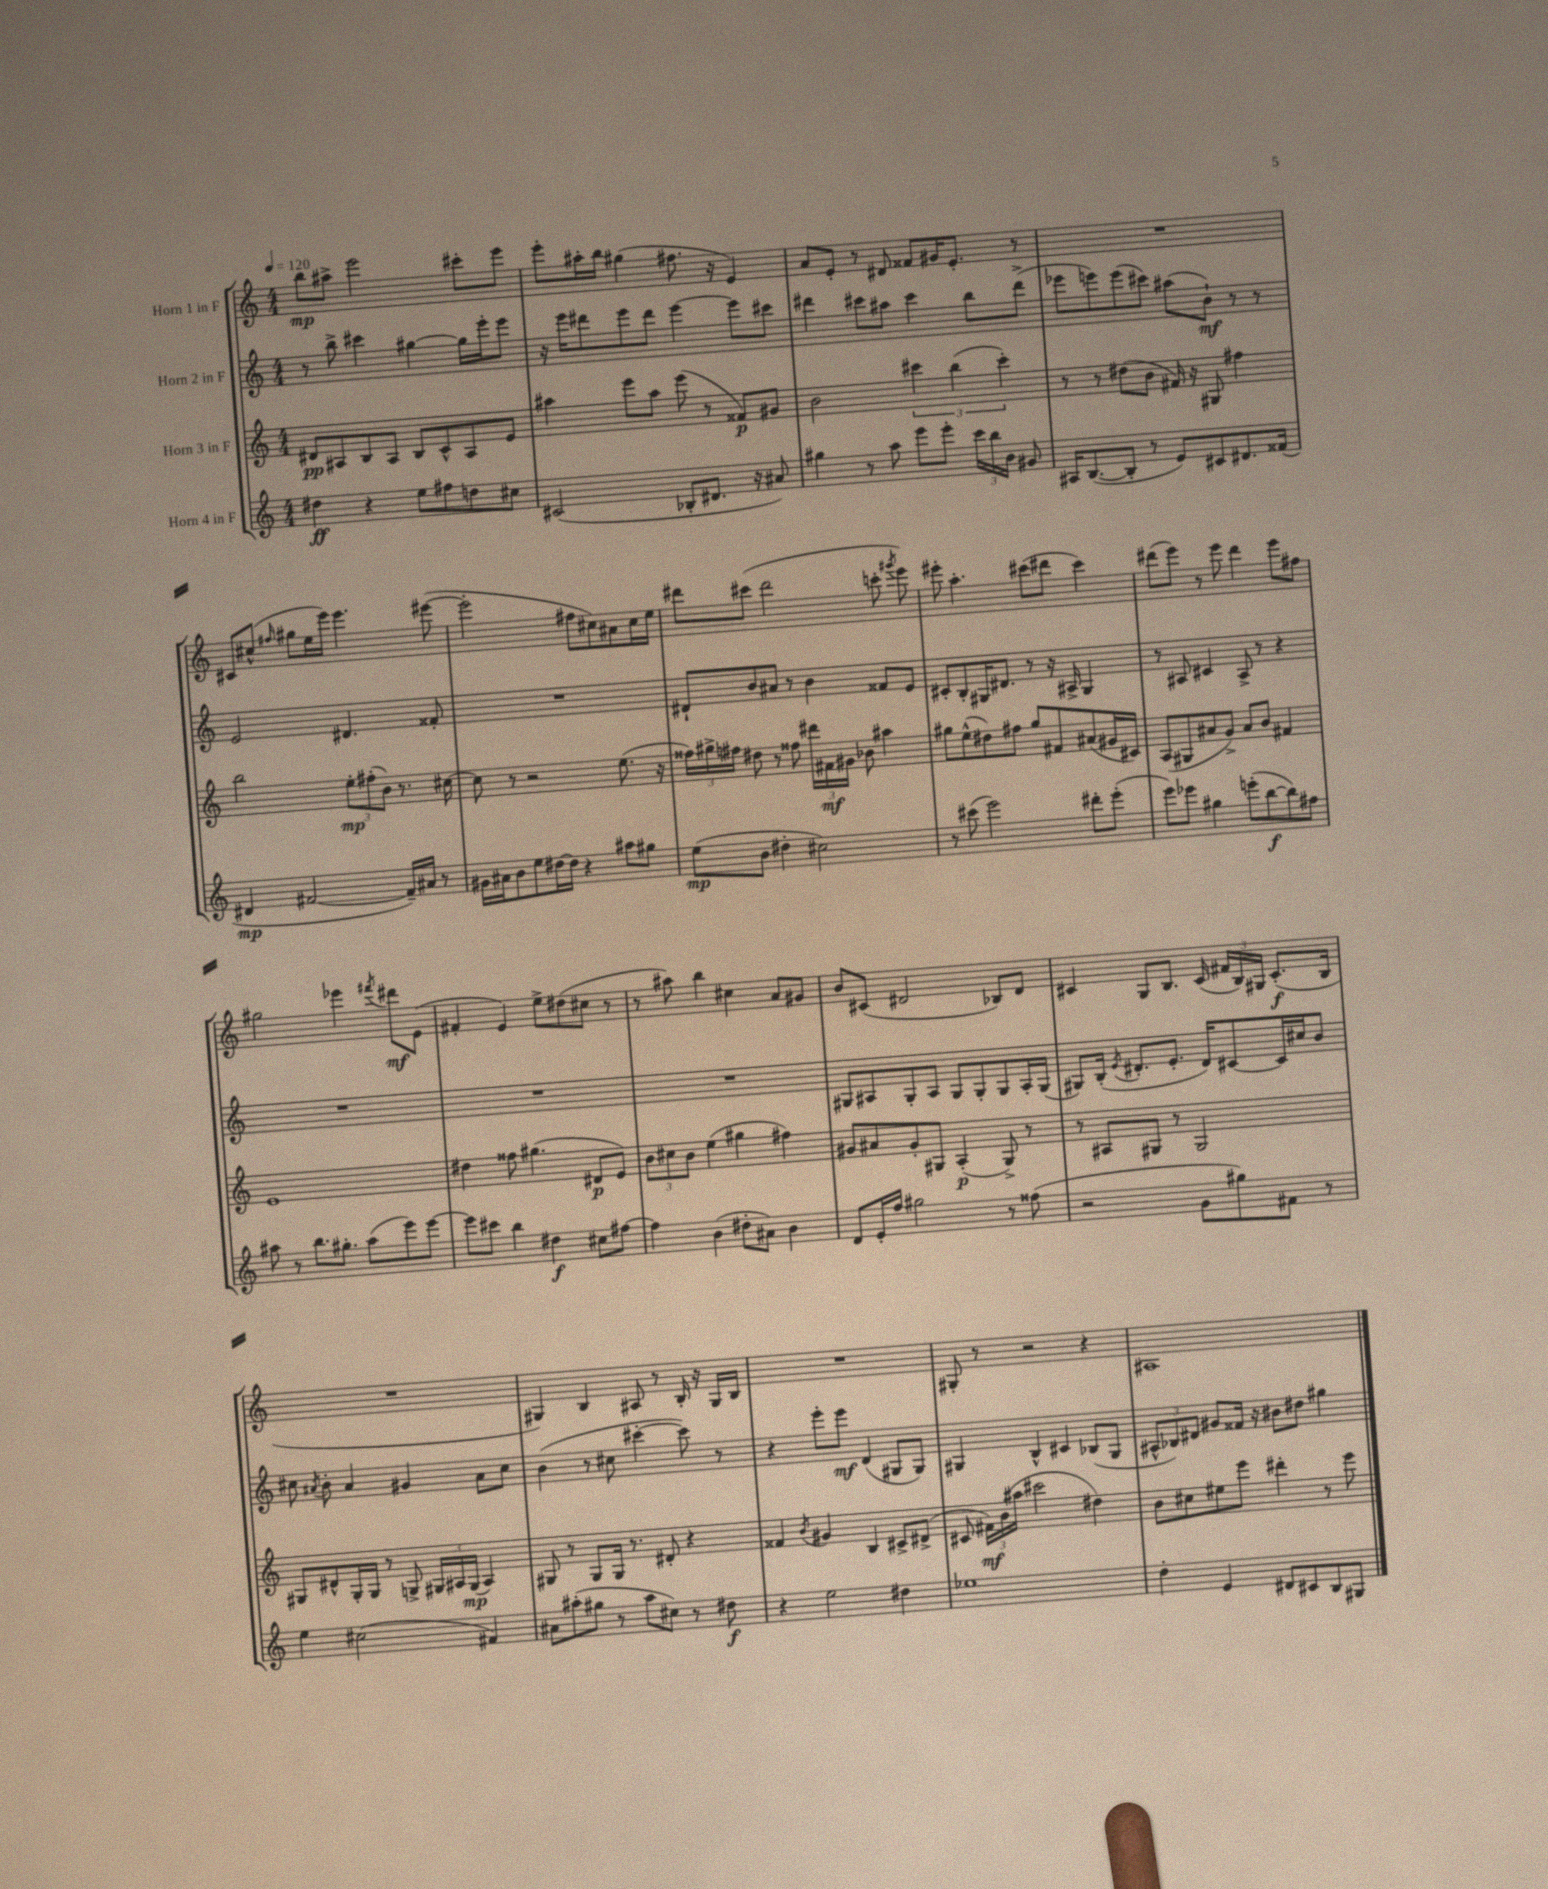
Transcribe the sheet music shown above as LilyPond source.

<<
\new StaffGroup <<
\new Staff = "s0" \with { instrumentName = "Horn 1 in F" } {
    \clef treble \key c \major \numericTimeSignature \time 4/4 \tempo 4 = 120
    \autoBeamOff b''8[\mp ais''8]-> e'''2 cis'''8[-. e'''8] |
    e'''8[-. ais''16-. b''16] gis''4( fis''8. r16 e'4) |
    a'8[ e'8]-. r8 dis'8 fisis'8[ gis'16 e'8.]-. r8 |
    R1 |
    cis'8[ cis''8]-^( \grace { fis''16 } gis''8[ e''16 e'''16]) e'''4. eis'''8~( |
    eis'''2-. fis''8[ cis''8) ais'8 cis''16 e''16] |
    dis'''8[ cis'''8]( dis'''2 c'''8-. \acciaccatura { gis'''8 } e'''8) |
    eis'''8-. a''4.-. cis'''8[( dis'''8] cis'''4) |
    dis'''8[( e'''8]) r8 e'''8 dis'''4 e'''8[ fis''8] |
    gis''2 ees'''4 \acciaccatura { fis'''8 } dis'''8[\mf e'8]( |
    fis'4-. e'4) e''8[-> dis''8( cis''8] r8 |
    r8 ais''8) b''4 cis''4 a'8[ gis'8] |
    b'8[ cis'8]( dis'2 bes8[) dis'8] |
    cis'4 g8[ b8.] cis'16( \tuplet 3/2 { fis'16[ b16) gis16] } cis'8.[-.\f( b16] |
    R1 |
    gis4) b4 ais8 r8 b16-. r16 gis16[ b16] |
    R1 |
    gis8-. r8 r2 r4 |
    ais1 \bar "|." |
}
\new Staff = "s1" \with { instrumentName = "Horn 2 in F" } {
    \clef treble \key c \major \numericTimeSignature \time 4/4
    \autoBeamOff r8 b''8-> cis'''4 gis''4~ gis''16[ e'''16-. e'''8] |
    r16 e'''16[ dis'''8 e'''8 dis'''8] e'''4~ e'''8[ cis'''8] |
    dis'''4 cis'''8[ ais''8] cis'''4 b''8[ dis'''8]->( |
    ees'''8[ e'''8) e'''8( cis'''8]) ais''8[( b'8]-!\mf) r8 r8 |
    e'2 dis'4. fisis'8-. |
    R1 |
    dis'8[-! b'8 ais'8] r8 b'4 fisis'8[ e'8] |
    cis'8[-. b8-. gis16 dis'8.] r8 r16 ais16-> gis4 |
    r8 ais8 cis'4 ais8-> r8 r4 |
    R1 |
    R1 |
    R1 |
    gis8[ ais8 gis8-. ais8] gis8[ gis8-. gis8 ais16-. gis16]( |
    gis8[) b16]-.( \acciaccatura { e'8 } dis'8.[-. e'8.]-. dis'16[) cis'8~ cis'16 cis''16 b'8] |
    cis''8 \acciaccatura { ais'8 } b'8-. ais'4 gis'4 ais'8[ cis''8] |
    b'4( r8 cis''8 cis'''4~-. cis'''8) r8 |
    r4 e'''8[-. e'''8]\mf d'4( gis8[ gis8]) |
    gis4 b4-^ cis'4 bes8[( gis8] |
    \tuplet 3/2 { ais8[-^ bes8) dis'8] } gis'8[ fisis'16] r16 bis'8[ dis''8] gis''4 \bar "|." |
}
\new Staff = "s2" \with { instrumentName = "Horn 3 in F" } {
    \clef treble \key c \major \numericTimeSignature \time 4/4
    \autoBeamOff dis'8[\pp ais8 b8 ais8] b8[ c'8-^ ais8 e'8] |
    ais''4 e'''8[ ais''8] e'''8( r8 fisis'8[\p) gis'8] |
    b'2 \tuplet 3/2 { cis'''4 b''4( cis'''4-.) } |
    r8 r8 dis''8[( b'8] fis'16) r16 gis8 fis''4 |
    b''2 \tuplet 3/2 { e''8[-.\mp fis''8-.( b'8]) } r8. cis''16~ |
    cis''8 r8 r2 e''8.( r16 |
    \tuplet 3/2 { fisis''16[) gis''16-> fis''16] } dis''8 r8 fisis''8 \tuplet 3/2 { dis'''16[ fis'16\mf gis'16] } bes'8 ais''4 |
    gis''8[ e''8-^( dis''8) fis''8] gis''8[ fis'8 ais'8( gis'16 cis'16]) |
    a8[( gis8 ais'8 g'8]->) ais'8[ b'8] fis'4 |
    e'1 |
    dis''4 fisis''8 gis''4.( dis'8[\p e'8]) |
    \tuplet 3/2 { b'8[ cis''8 b'8] } e''4( gis''4 fis''4) |
    gis'8[ ais'8 gis'8-. gis8] a4-.\p( gis8->) r8 |
    r8 ais8[ gis8] r8 gis2 |
    gis8[ dis'8-^ gis16-. gis16] r8 g8-> \tuplet 3/2 { gis16[ ais16 gis16]\mp( } ais4) |
    gis8 r8 gis8[ gis16] r8. dis'8-. r4 |
    fisis'4 \acciaccatura { b'8 } gis'4 b4 cis'8[-> dis'8]->( |
    cis'8 \tuplet 3/2 { fis'16[\mf) b'16( ais''16] } cis'''2 dis''4) |
    b'8[ cis''8 eis''8 e'''8] dis'''4-. r8 e'''8 \bar "|." |
}
\new Staff = "s3" \with { instrumentName = "Horn 4 in F" } {
    \clef treble \key c \major \numericTimeSignature \time 4/4
    \autoBeamOff dis''4\ff r4 e''8[ fis''8 d''8 cis''8] |
    cis'2( bes8[-. dis'8.] r16 ais'8) |
    gis''4 r8 a''8 e'''8[ e'''8]-. \tuplet 3/2 { c'''16[ b''16 b'16] } gis'8 |
    ais16[ b8.~( b8]-. r8 e'8[) cis'8 dis'8. fisis'16]( |
    dis'4\mp fis'2~ fis'16[--) ais'16] r8 |
    gis'16[ ais'16 b'8 e''8 dis''16~ dis''16] r4 ais''8[ gis''8] |
    e''8[\mp( b'8] dis''4-. cis''2) |
    r8 cis'''8( e'''2) dis'''8[-. e'''8]-.( |
    e'''8[) ees'''8] gis''4 e'''8[-.( b''8~\f b''8) fis''8] |
    ais''8 r8 b''8.[ gis''8.]-. ais''8[( e'''8) e'''8]~ |
    e'''8[ cis'''8] b''4 dis''4\f cis''8[ fis''8]~ |
    fis''4 b'4( dis''8[-. ais'8]) b'4 |
    d'8[ e'16-. f''16] gis''2 r8 fisis''8( |
    r2 g'8[ gis''8) fis'8] r8 |
    e''4 cis''2( fis'4) |
    ais'8[ ais''8-.( gis''8] r8 ais''8[ cis''8]) r8 dis''8\f |
    r4 e''2 dis''4 |
    ees''1 |
    d''4-. e'4 dis'8[ cis'8 b8 gis8] \bar "|." |
}
>>
>>
\layout { \context { \Score \remove "Bar_number_engraver" } }
